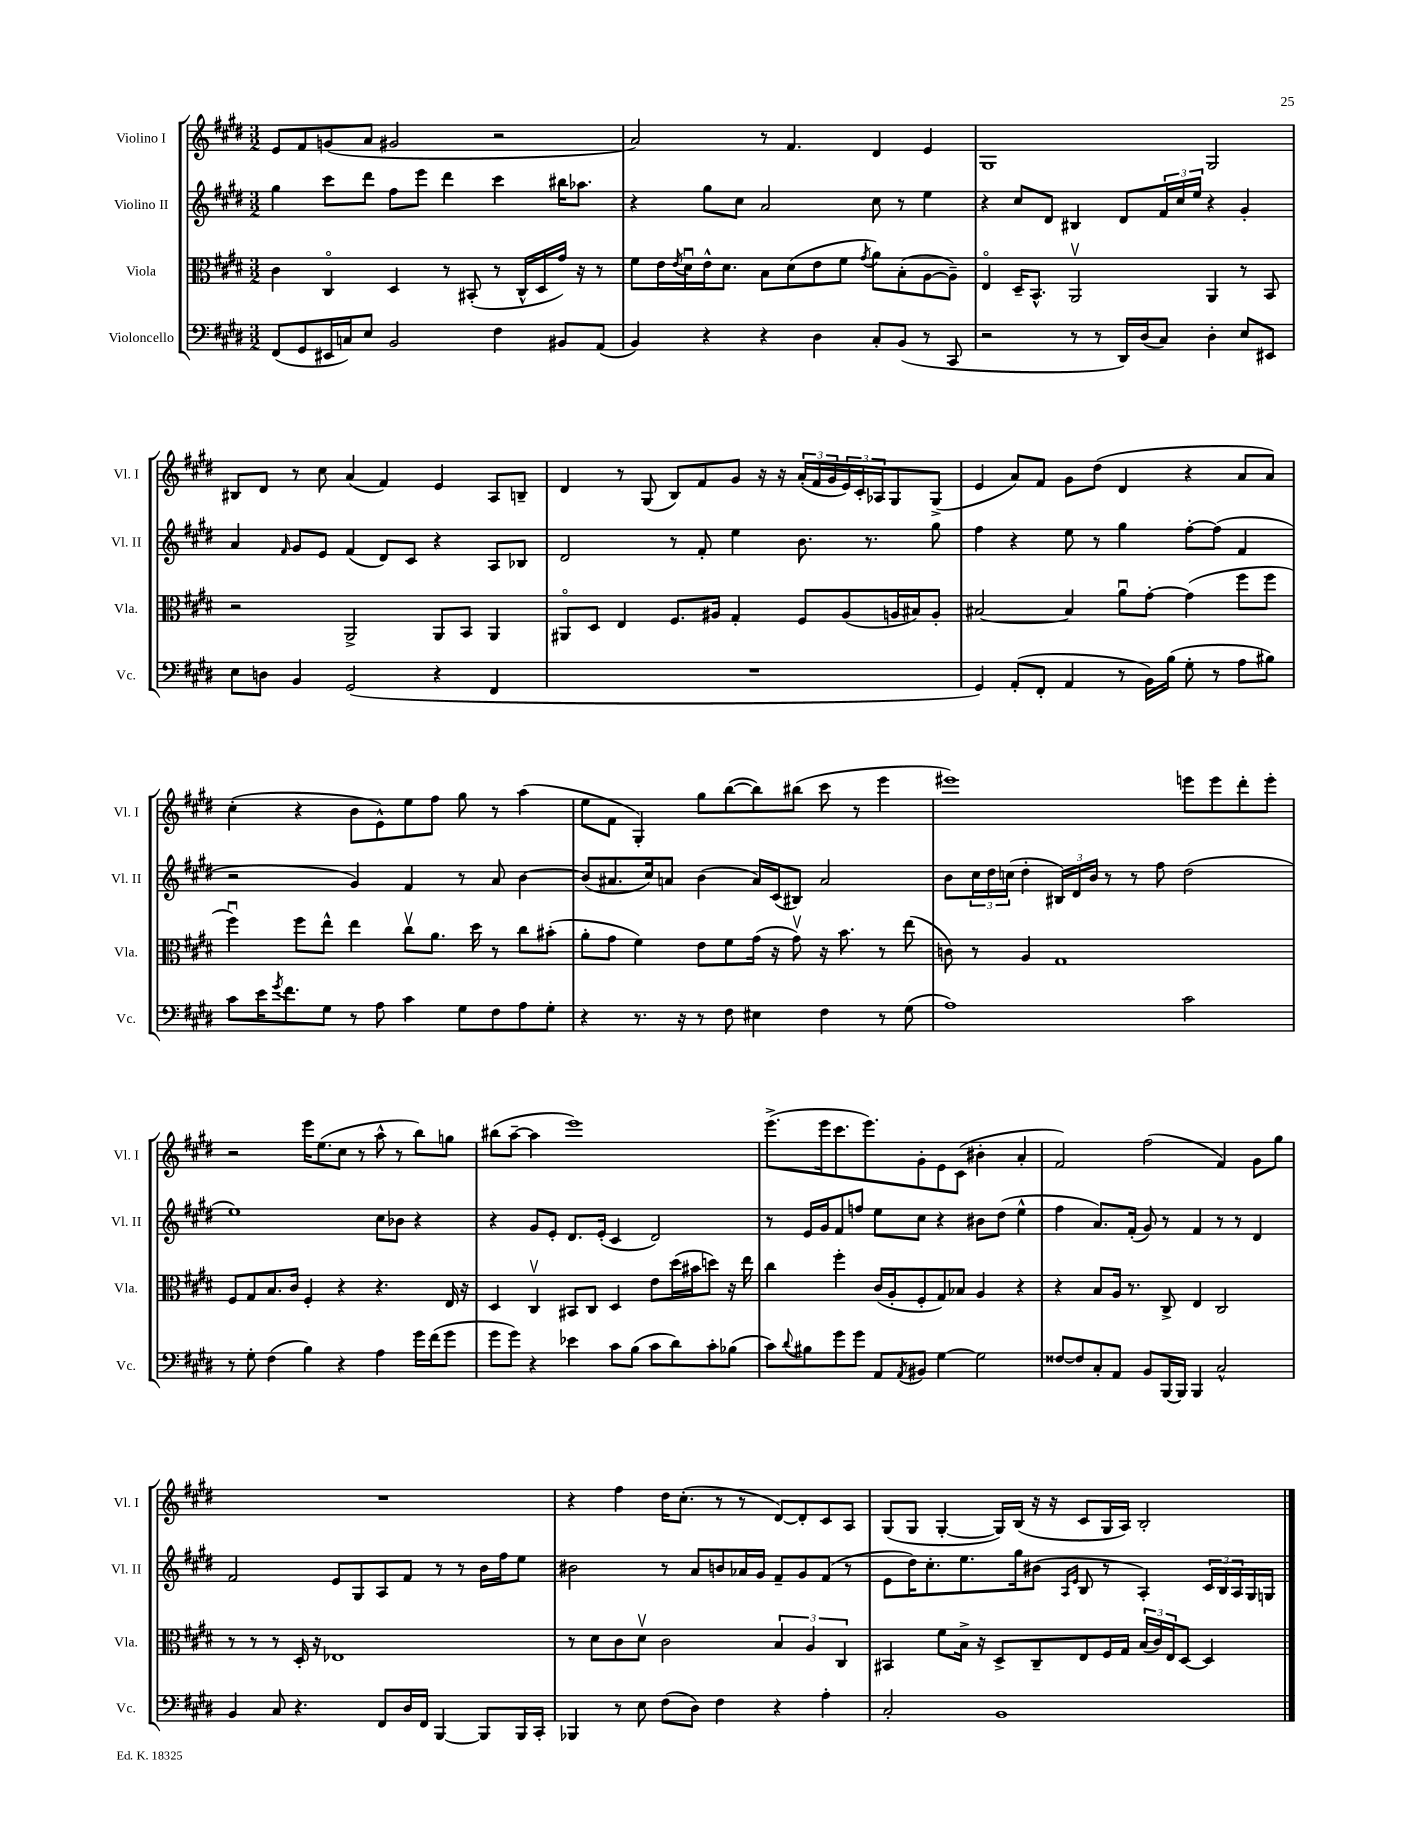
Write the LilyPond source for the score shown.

<<
\new StaffGroup <<
\new Staff = "s0" \with { instrumentName = "Violino I" shortInstrumentName = "Vl. I" } {
    \clef treble \key e \major \numericTimeSignature \time 3/2
    e'8 fis'8 g'8( a'8 gis'2 r2 |
    a'2) r8 fis'4. dis'4 e'4 |
    gis1 gis2 |
    bis8 dis'8 r8 cis''8 a'4( fis'4) e'4 a8 b8-- |
    dis'4 r8 gis8( b8) fis'8 gis'8 r16 r16 \tuplet 3/2 { a'16-.( fis'16 gis'16 } \tuplet 3/2 { e'16) cis'16-. aes16 } gis8 gis8->( |
    e'4 a'8) fis'8 gis'8 dis''8( dis'4 r4 a'8 a'8) |
    cis''4-.( r4 b'8 e'8-^) e''8 fis''8 gis''8 r8 a''4( |
    e''8 fis'8 gis4-.) gis''8 b''8~( b''8) bis''8( cis'''8 r8 e'''4 |
    eis'''1) e'''8 e'''8 dis'''8-. e'''8-. |
    r2 e'''16 e''8.( cis''8 r8 a''8-^ r8 b''8) g''8 |
    bis''8( a''8~-- a''4 e'''1) |
    e'''8.->( e'''16 cis'''8. e'''8.) gis'8-. e'8 cis'8( bis'4-. a'4-. |
    fis'2) fis''2( fis'4) gis'8 gis''8 |
    R1. |
    r4 fis''4 dis''16 cis''8.-.( r8 r8 dis'8~) dis'8-. cis'8 a8 |
    gis8( gis8 gis4~-. gis16) b16( r16 r16 cis'8 gis16 a16) b2-. \bar "|." |
}
\new Staff = "s1" \with { instrumentName = "Violino II" shortInstrumentName = "Vl. II" } {
    \clef treble \key e \major \numericTimeSignature \time 3/2
    gis''4 cis'''8 dis'''8 fis''8 e'''8 dis'''4 cis'''4 bis''16 aes''8. |
    r4 gis''8 cis''8 a'2 cis''8 r8 e''4 |
    r4 cis''8 dis'8 bis4 dis'8 \tuplet 3/2 { fis'16 cis''16 e''16 } r4 gis'4-. |
    a'4 \grace { fis'16 } gis'8 e'8 fis'4( dis'8) cis'8 r4 a8 bes8 |
    dis'2 r8 fis'8-. e''4 b'8. r8. gis''8 |
    fis''4 r4 e''8 r8 gis''4 fis''8~-. fis''8( fis'4 |
    r2 gis'4) fis'4 r8 a'8 b'4~ |
    b'8( ais'8. cis''16) a'8 b'4( a'16) cis'16( bis8) a'2 |
    b'8 \tuplet 3/2 { cis''16 dis''16 c''16( } dis''4-. \tuplet 3/2 { bis16) dis'16 b'16 } r8 r8 fis''8 dis''2( |
    e''1) cis''8 bes'8 r4 |
    r4 gis'8 e'8-. dis'8. e'16-.( cis'4 dis'2) |
    r8 e'16 gis'16 fis'8 f''8 e''8 cis''8 r4 bis'8 dis''8( e''4-^ |
    fis''4 a'8.) fis'16-.( gis'8) r8 fis'4 r8 r8 dis'4 |
    fis'2 e'8 gis8 a8 fis'8 r8 r8 b'16 fis''16 e''8 |
    bis'2 r8 a'8 b'8 aes'16 gis'16 fis'8-- gis'8 fis'8( r8 |
    e'8 dis''16) cis''8.-. e''8. gis''16 bis'8( \grace { a16 e'16 } b8 r8 a4-.) \tuplet 3/2 { cis'16 b16 a16 } gis16 g16 \bar "|." |
}
\new Staff = "s2" \with { instrumentName = "Viola" shortInstrumentName = "Vla." } {
    \clef alto \key e \major \numericTimeSignature \time 3/2
    cis'4 cis4\flageolet dis4 r8 bis,8-.( r8 cis16-^ dis16 gis'16) r16 r8 |
    fis'8 e'16 \acciaccatura { e'8 } dis'16\downbow e'16-^ dis'8. b8 dis'8( e'8 fis'8 \acciaccatura { gis'8 } a'8) b8-.( a8~ a8--) |
    e4\flageolet dis16-- b,8.-^ a,2\upbow a,4 r8 b,8 |
    r2 a,2-> a,8 b,8 a,4 |
    ais,8\flageolet dis8 e4 fis8. ais16 gis4-. fis8 ais8( a16 bis16) a8-. |
    bis2~ bis4 a'8\downbow gis'8~-. gis'4( fis''8 fis''8 |
    fis''4\downbow) fis''8 e''8-^ e''4 cis''8\upbow a'8. dis''16 r8 cis''8 bis'8-.( |
    a'8-. gis'8 fis'4) e'8 fis'8 gis'16( r16 gis'8\upbow) r16 b'8. r8 e''8( |
    c'8) r8 a4 gis1 |
    fis8 gis8 b8. cis'16 fis4-. r4 r4. e16 r16 |
    dis4 cis4\upbow bis,8 cis8 dis4 e'8 dis''16( bis'16 d''8) r16 e''16 |
    cis''4 fis''4-. cis'16( a16-. fis8-. gis8) bes8 a4 r4 |
    r4 b8 a16 r8. cis8-> e4 cis2 |
    r8 r8 r8 dis16-. r16 ees1 |
    r8 dis'8 cis'8 dis'8\upbow cis'2 \tuplet 3/2 { b4 a4 cis4 } |
    bis,4 fis'8 b16-> r16 dis8-> cis8-- e8 fis16 gis16 \tuplet 3/2 { b16( cis'16) e16 } dis8~ dis4 \bar "|." |
}
\new Staff = "s3" \with { instrumentName = "Violoncello" shortInstrumentName = "Vc." } {
    \clef bass \key e \major \numericTimeSignature \time 3/2
    fis,8( gis,8 eis,16 c16) e8 b,2 fis4 bis,8 a,8( |
    b,4) r4 r4 dis4 cis8-. b,8( r8 cis,8 |
    r2 r8 r8 dis,16) dis16( cis8) dis4-. e8 eis,8 |
    e8 d8 b,4 gis,2( r4 fis,4 |
    R1. |
    gis,4) a,8-.( fis,8-. a,4 r8 b,16) b16( gis8-. r8 a8 bis8) |
    cis'8 e'16 \acciaccatura { gis'8 } fis'8. gis8 r8 a8 cis'4 gis8 fis8 a8 gis8-. |
    r4 r8. r16 r8 fis8 eis4 fis4 r8 gis8( |
    a1) cis'2 |
    r8 gis8-. fis4( b4) r4 a4 gis'16 fis'16( gis'8 |
    gis'8 gis'8) r4 ees'4 cis'8 b8( cis'8 dis'8) cis'8-. bes8( |
    cis'8) \appoggiatura { dis'8 } bis8 gis'8 gis'8 a,8 \acciaccatura { a,8 } bis,8 gis4~ gis2 |
    fisis8~ fisis8 cis8-. a,8 b,8 b,,16~ b,,16 b,,4 cis2-^ |
    b,4 cis8 r4. fis,8 dis16 fis,16 b,,4~ b,,8 b,,16 cis,16-. |
    bes,,4 r8 e8 fis8( dis8) fis4 r4 a4-. |
    cis2-. b,1 \bar "|." |
}
>>
>>
\layout { \context { \Score \remove "Bar_number_engraver" } }
